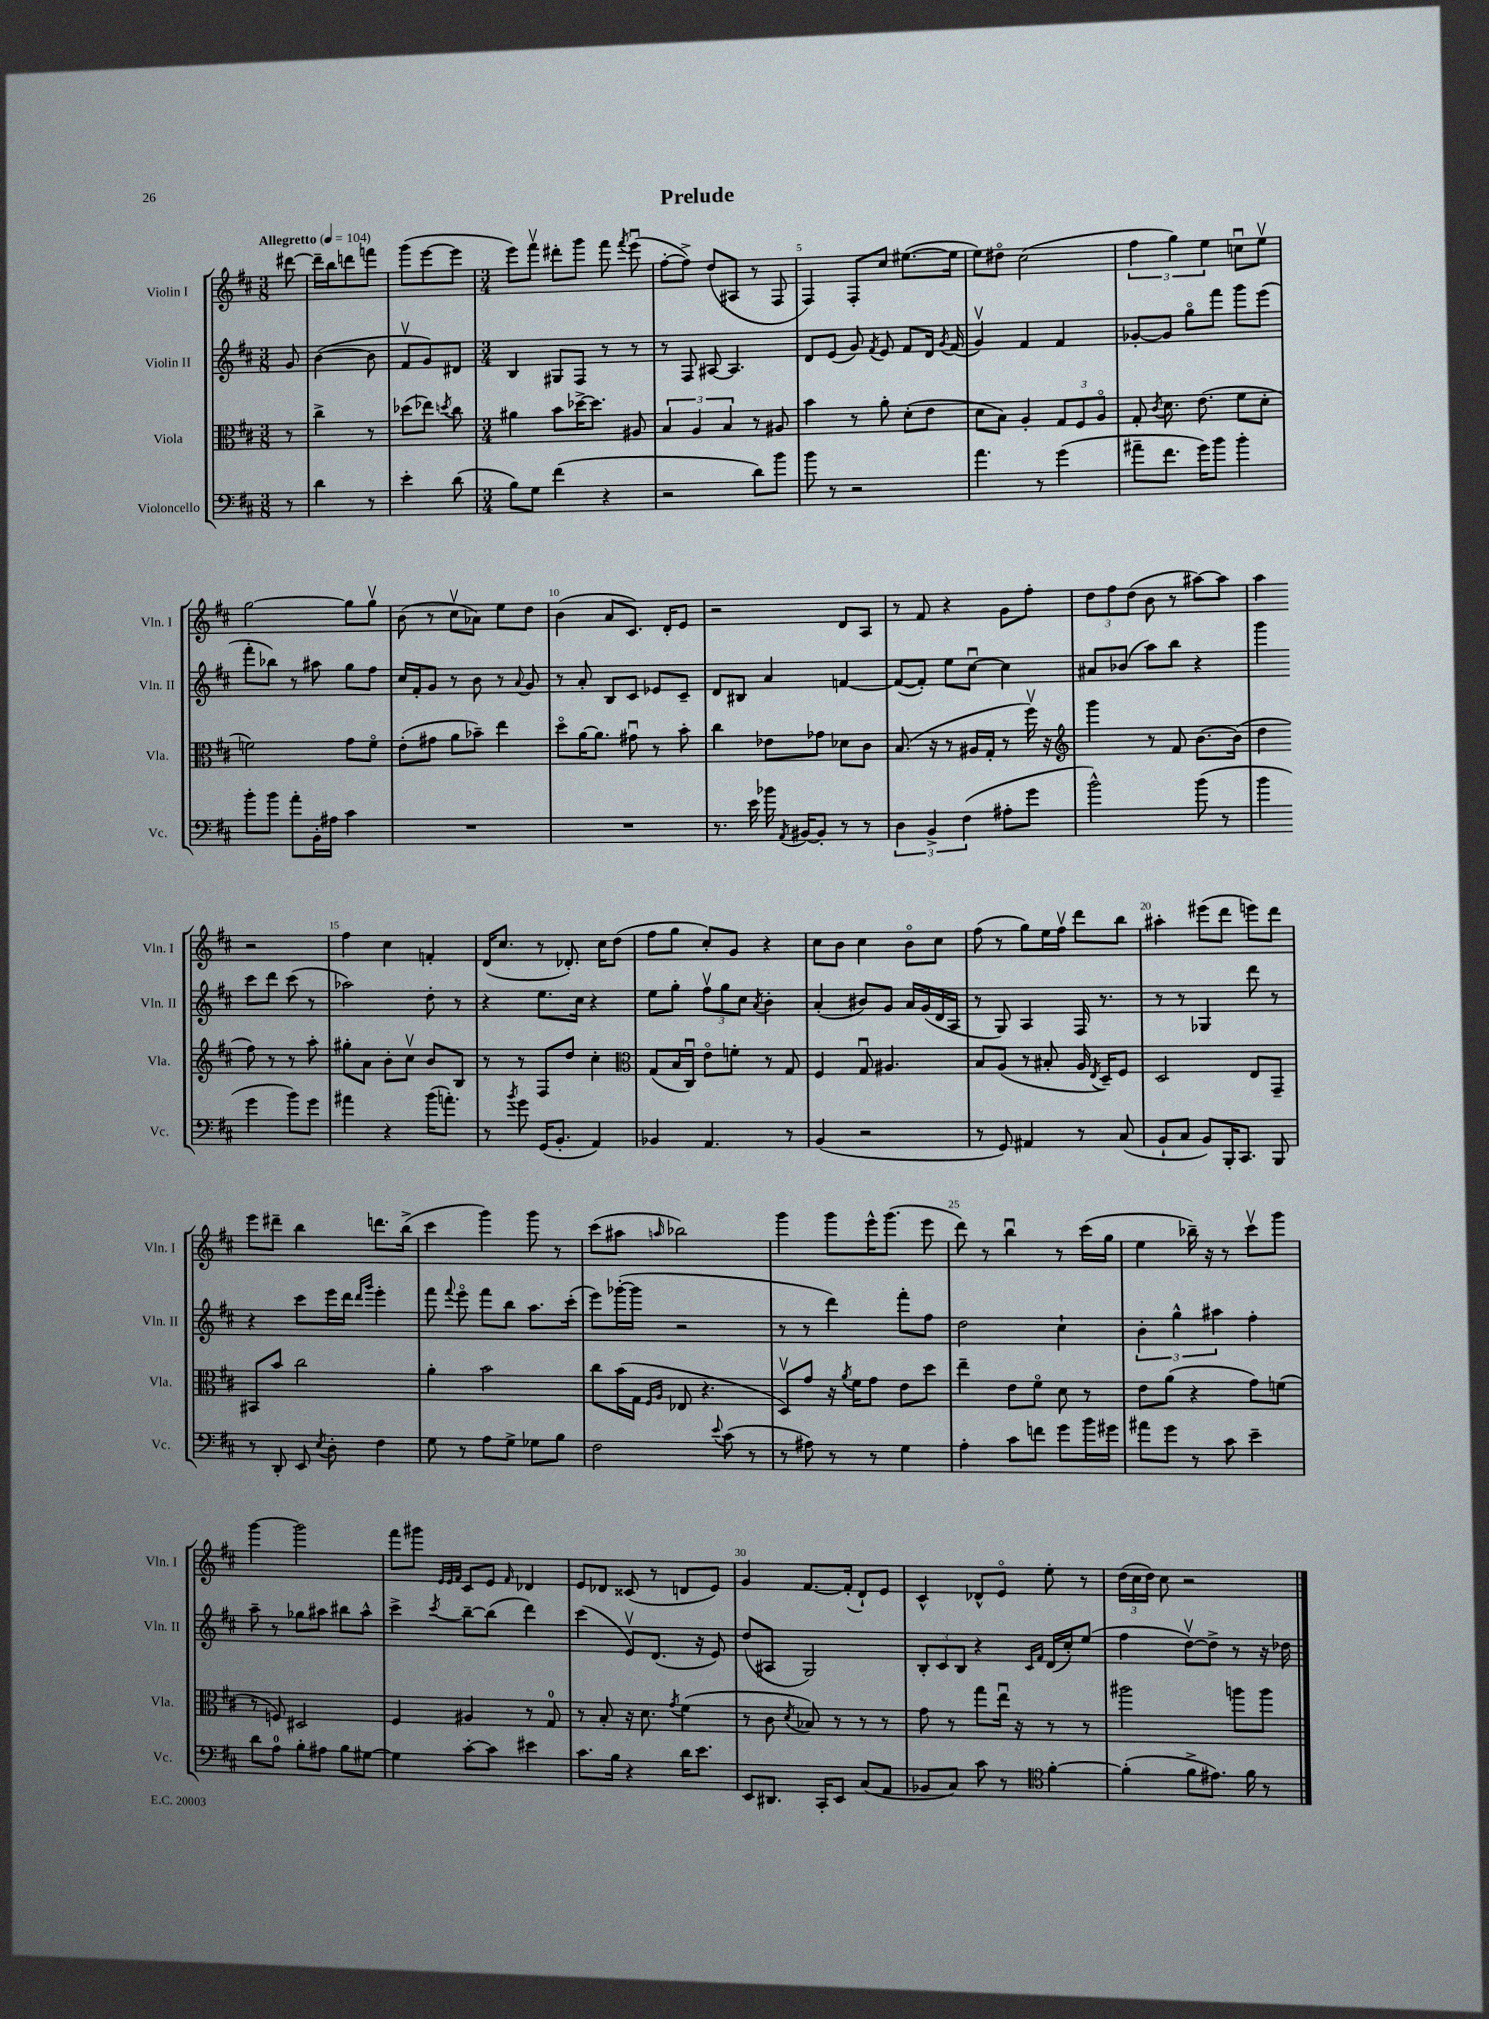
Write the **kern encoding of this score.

**kern	**kern	**kern	**kern
*part4	*part3	*part2	*part1
*staff4	*staff3	*staff2	*staff1
*I"Violoncello	*I"Viola	*I"Violin II	*I"Violin I
*I'Vc.	*I'Vla.	*I'Vln. II	*I'Vln. I
*clefF4	*clefC3	*clefG2	*clefG2
*k[f#c#]	*k[f#c#]	*k[f#c#]	*k[f#c#]
*M3/8	*M3/8	*M3/8	*M3/8
*MM104	*MM104	*MM104	*MM104
=	=	=	=
!	!	!	!LO:TX:a:B:t=Allegretto
8r	8r	8g/	[8ddd#X\
=1	=1	=1	=1
4d\	4cc#^\	([4b\	16ddd#~\LL]
.	.	.	16bb\J
.	.	.	8dddn\
8r	8r	8b\]	8fffn\J
=2	=2	=2	=2
4e'\	(8dd-X\L	8f#v/L	(8ggg\L
.	8ee-X\J)	8g/)	[8eee\
.	8qddn/	.	.
(8d\	8cc#\	8d#X/J	8eee\J]
=3	=3	=3	=3
*M3/4	*M3/4	*M3/4	*M3/4
8B\L)	4a#X\	4B/	8eee\L)
8G\J	.	.	8fff#v\J
(4f#\	8b\L	8G#X/L	8ddd#X'\L
.	[16dd-X^\K	8F#/J	8ggg\J
.	8.dd-\J]	.	.
4r	.	8r	8fff#\
.	.	.	8qfff#/
.	8A#X/	8r	(8eeeu\
=4	=4	=4	=4
2r	6B/	8r	[8ff#'\L
.	.	8F#/	8ff#^\J])
.	6A/	.	.
.	.	[8A#X/	(8dd/L
.	6B/	.	.
.	.	4.A#/]	8A#X/J
8d\L)	8r	.	8r
8b\J	8A#X/	.	8F#/
=5	=5	=5	=5
8b\	4b\	8d/L	4F#/)
8r	.	(8e/J	.
2r	8r	8g/)	8F#'/L
.	.	8qf#/	.
.	8a'\	8e/	8cc#/J
.	(8d'\L	8f#/L	([8.ee#X\L
.	8e\J	16d/Jk	.
.	.	8qg/	.
.	.	(16f#/	16ee#\Jk]
=6	=6	=6	=6
4.a\	8d\L	4gv/)	8ee\L)
.	8B\J)	.	8dd#X\J
.	4A'/	4f#/	(2cc#\
8r	.	.	.
(4g\	12G/L	4f#/	.
.	12F#/	.	.
.	12A/J	.	.
=7	=7	=7	=7
8a#X~\L	8G'/	[8g-X'/L	6ff#\
.	8qc#/	.	.
8.f#\J	8.d\	8g-/J]	.
.	.	.	6gg\)
.	.	8gg\L	.
16g\KL)	(8.e\	.	.
.	.	.	6ee\
8b\J	.	8fff#\J	.
4b'\	8f#\L	8ggg\L	8ccnu\L
.	8d'\J	(8eee\J	8eev\J
!!LO:LB:g=z
=8	=8	=8	=8
8b'\L	2fn\)	8fff#'\L	[2gg\
8b\J	.	8bb-X\J)	.
8a'\L	.	8r	.
16BB'\L	.	8aa#X\	.
16A#X\JJ	.	.	.
4c#\	8g\L	8gg\L	8gg\L]
.	8f\J	8ff#\J	8ggv\J
=9	=9	=9	=9
2.r	(8e'\L	16cc#/LL	(8b\
.	.	16f#'/J	.
.	8g#X\J	8g/J	8r
.	8a\L	8r	8cc#v\L
.	8b-X~\J)	8b\	8a-X\J)
.	4ee\	8r	8ee\L
.	.	8qqa/	.
.	.	8g/	8dd\J
=10	=10	=10	=10
2.r	8dd\L	8r	(4b\
.	[16a\K	8a'/	.
.	8.a\J]	.	.
.	.	8B/L	8a/L
.	8g#Xu\	8c#/J	8.c#/J)
.	8r	8e-X/L	.
.	.	.	16d'/KL
.	8b'\	8c#~/J	8e/J
=11	=11	=11	=11
8.r	4cc#\	8d/L	2r
.	.	8B#X/J	.
16e\	.	.	.
16b-X\	8e-X\L	4a/	.
8qAA/	.	.	.
[16BB#X/KL	.	.	.
8BB#'/J]	8g-X\J	.	.
8r	8d-X\L	[4fn/	8d/L
8r	8c#\J	.	8A/J
=12	=12	=12	=12
6D\	(8.B/	(8f/L_	8r
.	.	8f'/J])	8f#/
6BB^/	.	.	.
.	16r	.	.
.	8r	8ee\L	4r
(6F#\	.	.	.
.	16A#X/LL	[8cc#u\J	.
.	16G'/JJ	.	.
8A#X'\L	8r	4cc#\]	8g\L
8g\J	16ff#v\)	.	8ff#'\J
.	16r	.	.
=13	=13	=13	=13
*	*clefG2	*	*
2b^^\)	4ggg\	8a#X/L	12dd\L
.	.	.	12ff#\
.	.	(8b-X/J	.
.	.	.	(12dd\J
.	8r	8aa\L)	8b\
.	8f#/	8bb\J	8r
(8b\	[8.b\L	4r	[8aa#X\L)
8r	.	.	8aa#\J]
.	(16b\Jk]	.	.
=14	=14	=14	=14
4b\	4dd\	4ggg\	4aa\
4g\	8ff#\)	8ccc#\L	2r
.	8r	8ddd\J	.
8b\L)	8r	(8ccc#\	.
8g\J	8aa'\	8r	.
!!LO:LB:g=z
=15	=15	=15	=15
4a#X\	8gg#X'\L	2aa-X\)	4ff#\
.	8a\J	.	.
4r	8b'\L	.	4cc#\
.	8cc#v\J	.	.
(16b\KL	8b/L	8dd'\	4fn'/
8.an'\J)	.	.	.
.	8B/J	8r	.
=16	=16	=16	=16
8r	8r	4r	(16d/KL
.	.	.	8.cc#/J
8qb/	.	.	.
8g\	8r	.	.
(16GG/KL	8F#/L	8.ee\L	8r
8.BB'/J	.	.	.
.	8dd/J	.	8.d-X'/)
.	.	16cc#\Jk	.
4AA/)	4cc#'\	4r	.
.	.	.	16cc#\KL
.	.	.	(8dd\J
=17	=17	=17	=17
*	*clefC3	*	*
4BB-X/	(8G/L	8ee\L	8ff#\L
.	16B/L	8gg'\J	8gg\J
.	16C#u/JJ)	.	.
4.AA/	8e\L	12ff#v\L	8cc#'/L)
.	.	12gg\	.
.	8fn'\J	.	8g/J
.	.	12cc#\J	.
.	.	8qa/	.
.	8r	4b'\	4r
8r	8G/	.	.
=18	=18	=18	=18
(4BB/	4F#/	(4a'/	8cc#\L
.	.	.	8b\J
2r	8Gu/	8b#X/L)	4cc#\
.	4.A#X/	8g/J	.
.	.	16a/LL	8b\L
.	.	(16g/	.
.	.	16d/	8cc#\J
.	.	16A/JJ	.
=19	=19	=19	=19
8r	8B/L	8r	(8ff#\
8GG/)	(8A/J	8G/)	8r
4AA#X/	8r	4A/	8gg\L)
.	8B#X'/	.	16ee\L
.	.	.	16ff#v\JJ
8r	16A/	16F#/	8ddd\L
.	8qE/	.	.
.	16D~/KL)	8.r	.
(8C#/	8F#/J	.	8bb\J
=20	=20	=20	=20
8BB`/L	2D/	8r	4aa#X'\
8C#/J	.	8r	.
8BB/L)	.	4G-X/	(8eee#X\L
16BBB'/K	.	.	8ddd\J
8.CC#/J	.	.	.
.	8E/L	8ddd\	8eeen\L)
8BBB/	8GG~/J	8r	8ddd\J
!!LO:LB:g=z
=21	=21	=21	=21
8r	8BB#X/L	4r	8eee\L
8DD'/	8b/J	.	8ddd#X~\J
8EE/	2cc#\	8ccc#\L	4bb\
8qE/	.	.	.
8D'\	.	16eee\L	.
.	.	16ddd\JJ	.
.	.	16qqddd/LL	.
.	.	16qqggg/JJ	.
4F#\	.	4eee'\	8.dddn\L
.	.	.	(16bb^\Jk
=22	=22	=22	=22
8G\	4a'\	8fff#\	4ccc#\
.	.	8qqfff#/	.
8r	.	8eee\	.
8A\L	2b\	8fff#\L	4ggg\)
8G^\J	.	8bb\J	.
8G-X\L	.	8.aa\L	8ggg\
8B\J	.	.	8r
.	.	(16ccc#'\Jk	.
=23	=23	=23	=23
2F#\	8cc#\L	8eee\L)	(8ccc#\L
.	(16b\L	([16ggg-X'\L	8aa#X\J
.	16G\JJ	16ggg-\JJ]	.
.	16qqF#/LL	.	.
.	16qqA/JJ	.	16qqaan/
.	8E-X/	2r	2bb-X\)
.	4.r	.	.
8qqe/	.	.	.
(8c#\	.	.	.
8r	.	.	.
=24	=24	=24	=24
8r	8Dv/L)	8r	4ggg\
8A#X\)	8g/J	8r	.
8r	16r	4ddd\)	8ggg\L
.	8qa/	.	.
.	16f#\KL	.	.
8r	8g\J	.	16eee^^\K
.	.	.	(8.ggg\J
4G\	8e\L	8fff#'\L	.
.	8dd\J	8ff#\J	8eee\
=25	=25	=25	=25
4A'\	4ee~\	2dd\	8ddd\)
.	.	.	8r
8c#\L	8e\L	.	4bbu\
8fn\J	8f#\J	.	.
8g\L	8d\	4cc#`\	8r
16b\L	8r	.	(16ccc#\LL
16g#X\JJ	.	.	16gg\JJ
=26	=26	=26	=26
8a#X\L	8e\L	6b'\	4ee\
8g\J	(8a\J	.	.
.	.	6gg^^\	.
8r	4r	.	16bb-X~\)
.	.	.	16r
.	.	6aa#X\	.
8c#\	.	.	8r
4e~\	8g\L)	4ff#'\	8ccc#v\L
.	(8fn\J	.	8ggg\J
!!LO:LB:g=z
=27	=27	=27	=27
8d\L	8r	8aa~\	[4ggg\
8A\J	8Fn/)	8r	.
8B'\L	2D#X/	8gg-X\L	2ggg\]
8A#X\J	.	8aa#X\J	.
8B\L	.	8bb#X\L	.
[8G#X\J	.	8aa#^^\J	.
=28	=28	=28	=28
4G#\]	4F#/	4ccc#^\	8fff#\L
.	.	.	8ggg#X\J
.	.	.	32qqe/LLL
.	.	.	32qqe/
.	.	8qccc#/	32qqf#/JJJ
[8c#'\L	4A#X/	[8bb~\L	8c#/L
8c#\J]	.	(8bb\J]	8e/J
.	.	.	16qqf#/
4e#X\	8r	4ddd\)	4d-X/
.	8G/	.	.
=29	=29	=29	=29
8.c#\L	8r	(4ccc#\	8e/L
.	8B'/	.	8d-X/J
16B\Jk	.	.	.
4r	16r	8ev/L)	(8c##X/
.	8.d\	.	.
.	.	(8.d/J	8r
.	8qg/	.	.
16d\KL	(4f#\	.	8dn/L
8.e\J	.	16r	.
.	.	8e/)	8e/J)
=30	=30	=30	=30
8EE/L	8r	(8dd/L	4g/
8.DD#X/J	8c#\	8A#X/J	.
.	8qd/	.	.
.	8B-X/)	2G/)	[8.f#/L
16CC#'/KL	.	.	.
8EE/J	8r	.	.
.	.	.	(16f#'/Jk]
(8C#/L	8r	.	8d`/L)
8AA/J	8r	.	8e/J
=31	=31	=31	=31
8BB-X/L	8g\	12B'/L	4c#^^/
.	.	12c#/	.
8C#/J)	8r	.	.
.	.	12B/J	.
8c#\	8gg\L	4r	8d-X^^/L
8r	16eeu\Jk	.	8e/J
.	16r	.	.
*clefC4	*	*	*
.	.	16qqc#/LL	.
.	.	16qqf#/JJ	.
[4f#'\	8r	(16d/LL	8ee'\
.	.	16cc#'/J)	.
.	8r	(8ee/J	8r
=32	=32	=32	=32
(4f#'\]	2aa#X\	4ff#\	(24dd\LL
.	.	.	24cc#\
.	.	.	24dd\JJ)
.	.	.	8cc#\
8f#^\L	.	[8ddv\L)	2r
8.e#X\J)	.	8dd^\J]	.
.	8aan\L	8r	.
16f#\	.	.	.
8r	8aa\J	16r	.
.	.	16dd-X\	.
==	==	==	==
*-	*-	*-	*-
